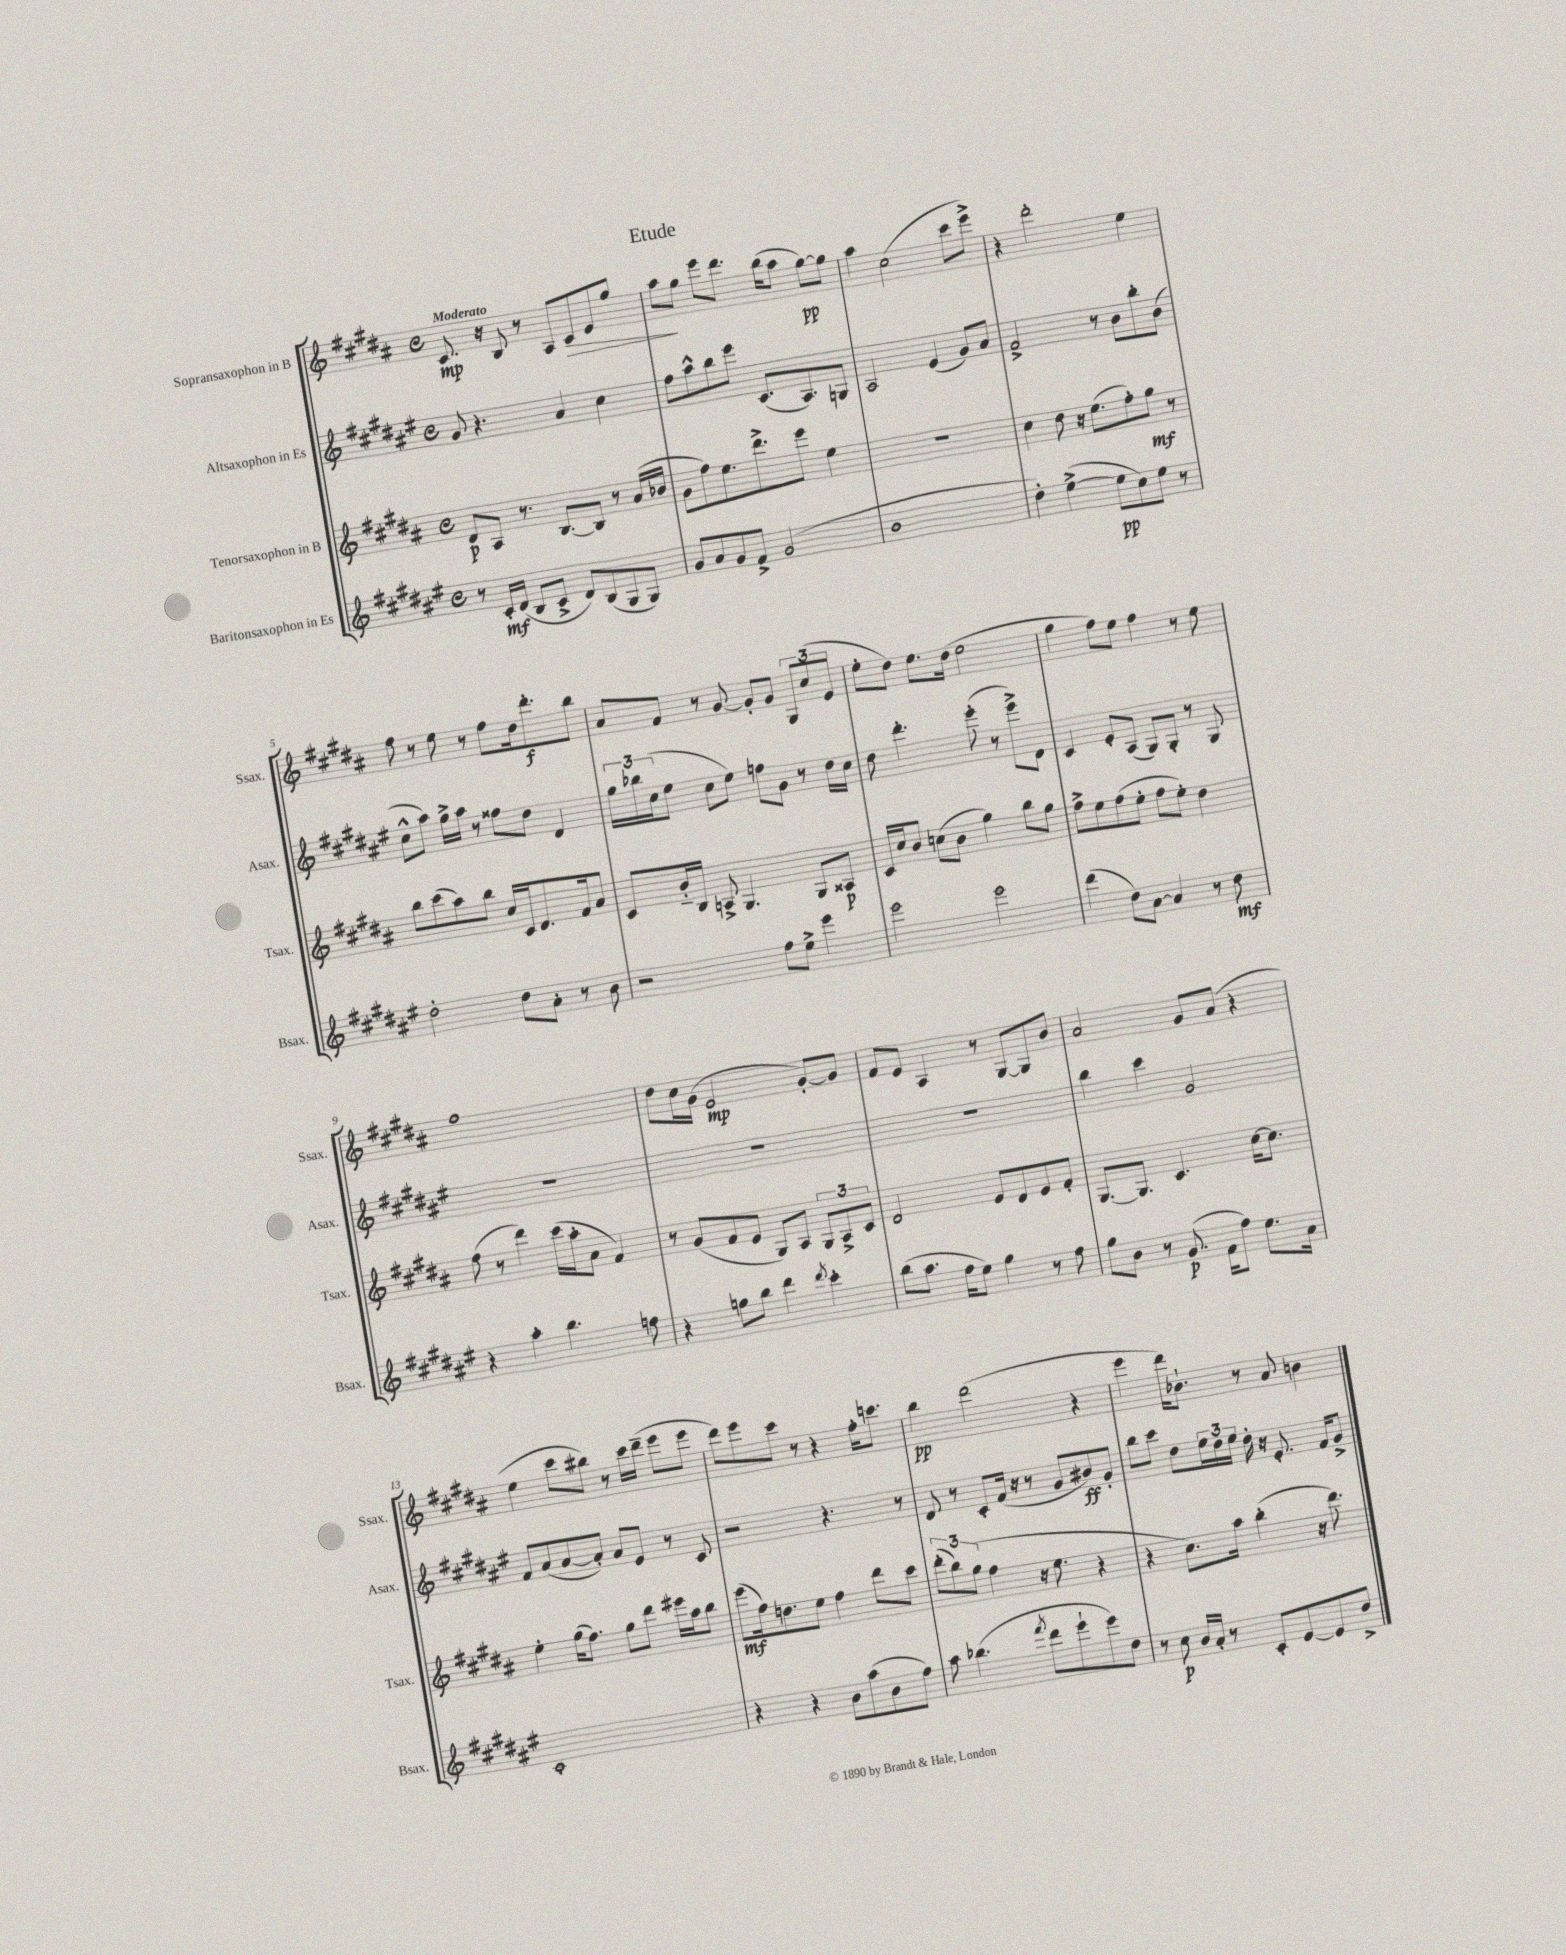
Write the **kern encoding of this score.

**kern	**kern	**kern	**kern
*staff4	*staff3	*staff2	*staff1
*clefG2	*clefG2	*clefG2	*clefG2
*k[f#c#g#d#a#e#]	*k[f#c#g#d#a#]	*k[f#c#g#d#a#e#]	*k[f#c#g#d#a#]
*M4/4	*M4/4	*M4/4	*M4/4
*met(c)	*met(c)	*met(c)	*met(c)
8r	8d#	8g#	8.c#
16c#'	8A#	4.r	.
(16d#	.	.	16r
8B	8.r	.	8B
8c#^	.	.	8r
.	[8.B	.	.
8d#)	.	4a#	8A#
(8B	8B]	.	8c#
8G#	8r	4cc#	8e
8G#)	(16a#	.	8gg#
.	16b-	.	.
=	=	=	=
8g#	8g#	8ff#	8aa#
8a#	8ff#)	8aa#^^	8gg#
8g#	8.ee	8bb	8eee
8f#^	.	8eee#	8.ddd#
.	8.ddd#^	.	.
(2g#	.	(8.c#	.
.	.	.	(16bb
.	8eee	.	8aa#
.	.	8.A#)	.
.	4ee	.	[8gg#)
.	.	8G	8gg#]
=	=	=	=
1b	1r	2A#	4aa#
.	.	.	(2cc#
.	.	(4e#	.
.	.	8g#)	8ccc#
.	.	8a#	8eee^)
=	=	=	=
4dd#')	4cc#	2f#^	4r
([4ee#^	8dd#	.	2ddd#'
.	16r	.	.
.	(8.ee	.	.
8ee#]	.	8r	.
8cc#)	8ff#')	8b	.
8ee#	8gg#	8bb'	4ee
8r	8r	(8b	.
=	=	=	=
2dd#'	8bb	8cc#^^	8ff#
.	(8ccc#	8aa#)	8r
.	8aa#)	16gg#^	8ee
.	.	16aa#	.
.	8bb	8r	8r
8dd#	16cc#	8ff##	8ff#
.	16c#	.	.
8a#'	8.d#	8dd#	16dd#
.	.	.	8.ddd#'
8r	.	4d#	.
.	16f#	.	.
8b	8a#	.	8bb
=	=	=	=
2r	8c#	24gg#	8a#
.	.	24bb-	.
.	.	(24cc#	.
.	16b'~	8ee#	8f#
.	16B	.	.
.	8A^	8cc#	8r
.	4.G#	8ee#)	[8g#
8ff#	.	8ff	8g#']
8ee#^	.	8g#	8g#
4eee#	8G#	8r	12G#
.	.	.	(12cc#
.	8A##	16dd#	.
.	.	.	12e
.	.	16cc#	.
=	=	=	=
2eee#	16c#	8dd#	8ee'
.	16cc#	.	.
.	8b	4.ddd#'	8dd#)
.	(8cc	.	8.ee
.	8b	.	.
.	.	.	(16dd#
2eee#	4gg#)	(8eee#'	2ee
.	.	8r	.
.	8bb	8eee#^)	.
.	8gg#	8d#	.
=	=	=	=
(4ddd#	8ff#^	4c#	4gg#
.	8ee	.	.
8dd#)	(8ff#	8e#'	8ff#)
[8a#	8ee'	(8A#	8ee
4a#]	8ff#	8G#)	4ff#
.	8ee')	8G#'	.
8r	4dd#	8r	8r
8dd#	.	8G#	8ee
=	=	=	=
4r	(8ff#	1r	1ff#
.	8r	.	.
4aa#'	4ddd#)	.	.
4.bb	(16ccc#	.	.
.	16aa#'	.	.
.	8a#	.	.
.	4f#)	.	.
8ff	.	.	.
=	=	=	=
4r	8r	1r	8dd#
.	(8g#	.	16cc#
.	.	.	(16g#
8gg	8f#	.	2e
8bb	8e	.	.
4ddd#	8G#)	.	.
.	8A#	.	.
8qddd#	.	.	.
4ccc#'	12G#	.	[8g#')
.	12A#^	.	.
.	.	.	8g#]
.	12c#	.	.
=	=	=	=
(8bb	2d#	1r	8f#
8.aa#	.	.	8e
.	.	.	4A#
16ff#	.	.	.
8ee#)	.	.	.
4gg#	8e	.	8r
.	8d#	.	[8G#
8r	8e	.	8G#]
8ff#	8f#'	.	8b
=	=	=	=
8gg#	[8.G#	4bb	2a#
8b	.	.	.
.	8.G#]	.	.
8r	.	4ccc#	.
(8.g#	4.c#	.	.
.	.	2g#	8g#
16f#	.	.	.
8ff#)	.	.	(8a#
8.ee#	[16cc#	.	4r
.	8.cc#]	.	.
16a#	.	.	.
=	=	=	=
1c#'	4ee'	8f#	4ee
.	.	(8a#	.
.	(16gg#	[8a#	8ccc#
.	8.ff#)	.	.
.	.	8a#'])	8bb#)
.	8gg#	8a#	8r
.	8ddd#	8e#	16ccc#
.	.	.	(16ddd#~
.	16eee#	8r	8eee
.	16aa#	.	.
.	8bb	8c#	8eee
=	=	=	=
4r	(8eee	2r	8ddd#)
.	16ff#)	.	8eee
.	8.dd	.	.
4r	.	.	8ccc#
.	8ee	.	8r
8b	4ff#	4.r	4r
(8aa#	.	.	.
8b	8ddd#	.	16ff#'
.	.	.	8.ccc
8ff#)	8ccc#	8r	.
=	=	=	=
8aa#	(12ddd#'	8d#	4bb
.	12bb)	.	.
(4.bb-	.	8r	.
.	(12gg#	.	.
.	4ff#	8c#'	(2ddd#
.	.	(16f#	.
.	.	16r	.
8qfff#	.	.	.
8ddd#	16r	8r	.
.	8.ee	.	.
8eee#`	.	8g#	.
8eee#)	4r	8b#)	4r
8dd#	.	8g#'	.
=	=	=	=
8r	4r	8bb	4eee
8cc#	.	8ccc#	.
16b	8.cc#)	8dd#	16ddd#)
16a#'	.	.	8.b-`
8r	.	24ee#	.
.	.	24dd#	.
.	16aa#	.	.
.	.	24ee#	.
8c#'	(4bb'	16dd#'	8r
.	.	16r	.
[8e#	.	8.e#'	8a#
8e#]	16r	.	4b
.	8.ddd#)	16f#	.
8dd#^	.	8g#^	.
==	==	==	==
*-	*-	*-	*-
